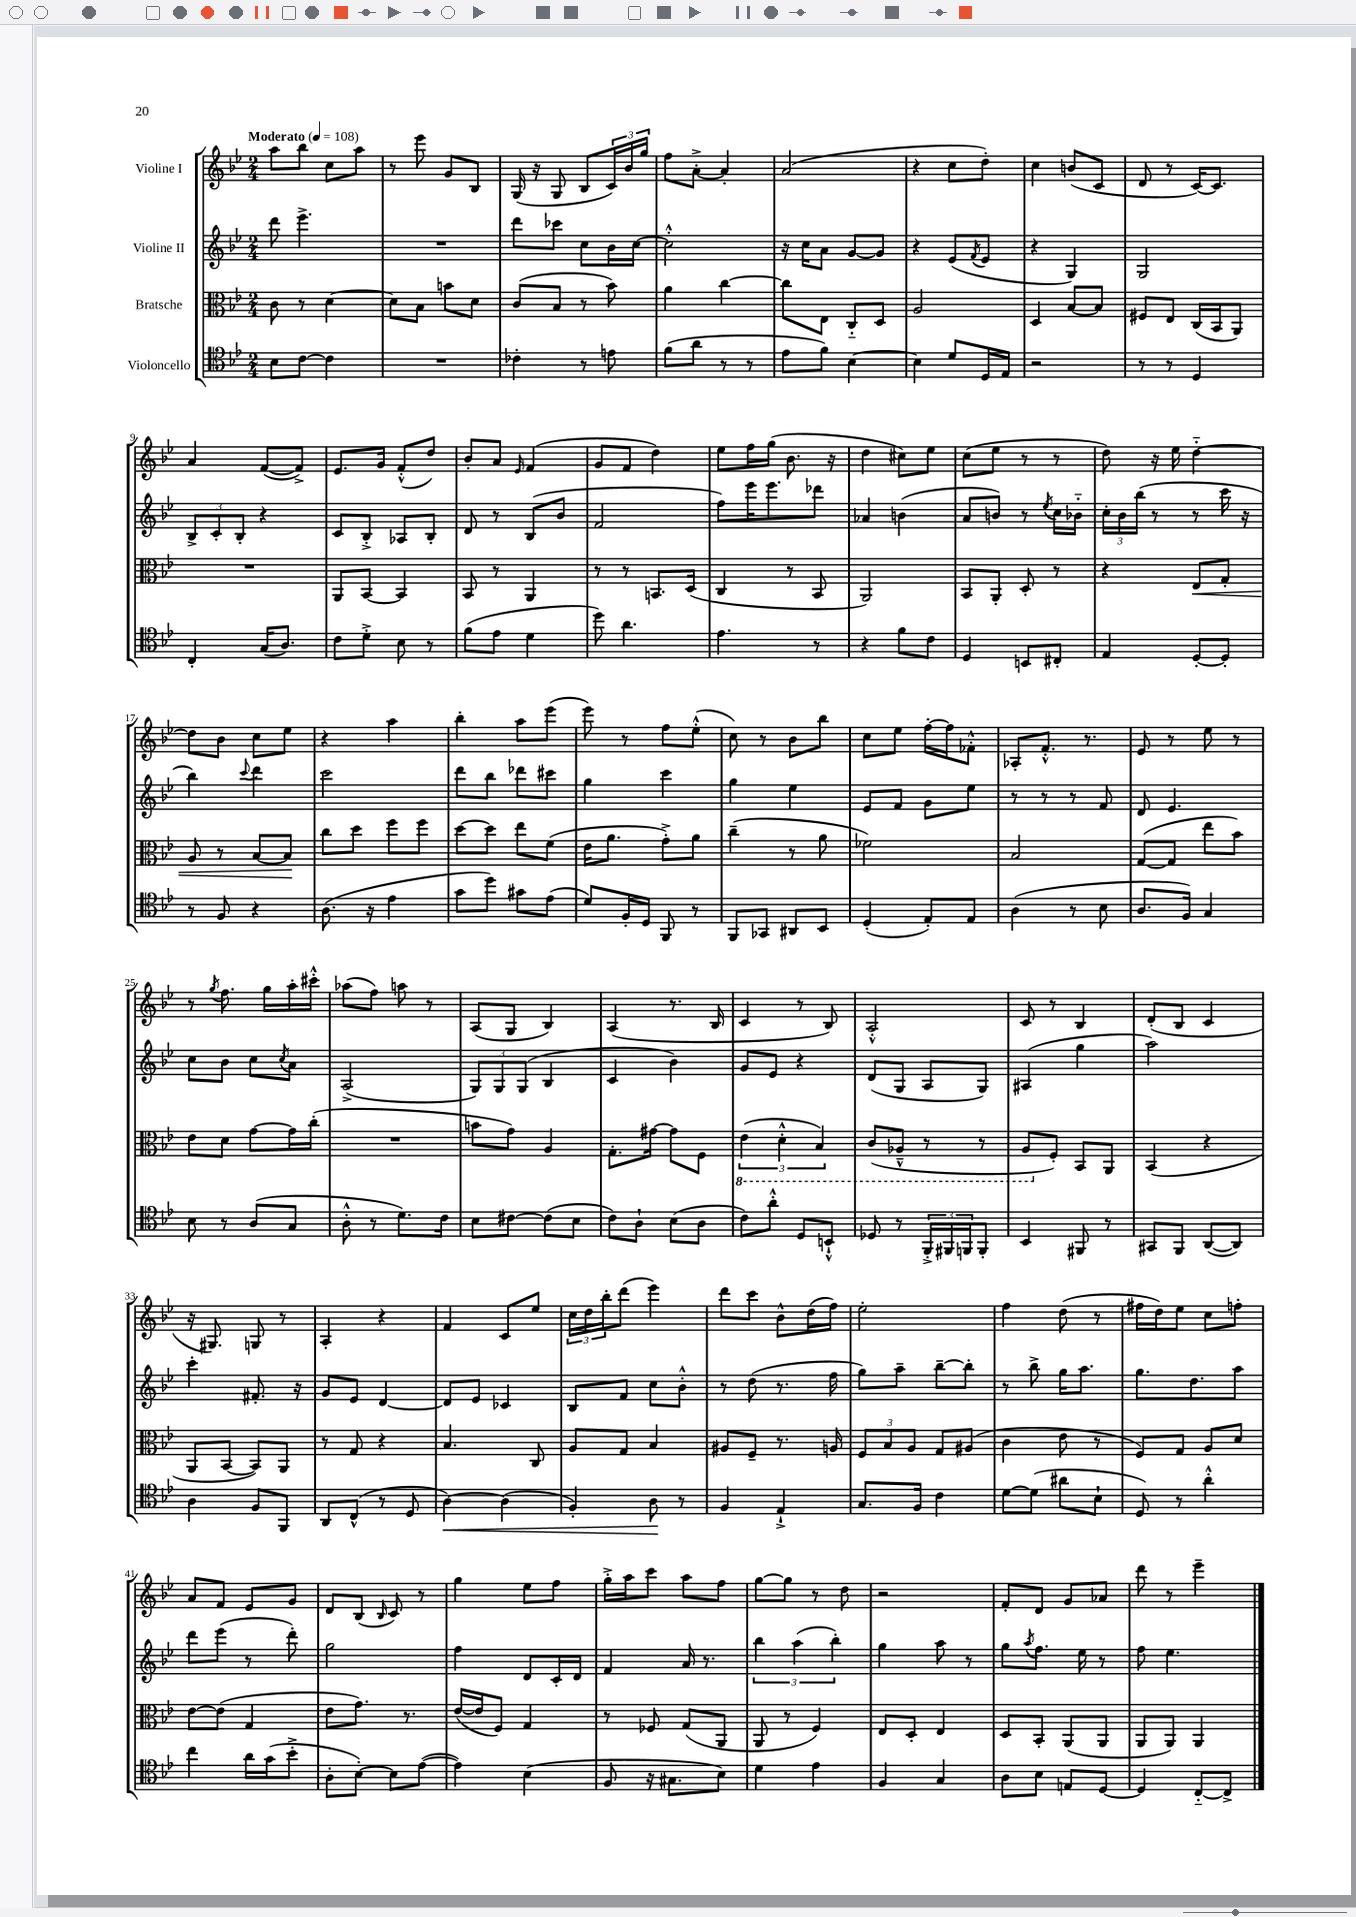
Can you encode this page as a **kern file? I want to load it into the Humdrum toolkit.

**kern	**dynam	**kern	**dynam	**kern	**kern
*part4	*part4	*part3	*part3	*part2	*part1
*staff4	*staff4	*staff3	*staff3	*staff2	*staff1
*I"Violoncello	*	*I"Bratsche	*	*I"Violine II	*I"Violine I
*clefC4	*	*clefC3	*	*clefG2	*clefG2
*k[b-e-]	*	*k[b-e-]	*	*k[b-e-]	*k[b-e-]
*M2/4	*	*M2/4	*	*M2/4	*M2/4
*MM108	*	*MM108	*	*MM108	*MM108
=1	=1	=1	=1	=1	=1
!	!	!	!	!	!LO:TX:a:B:t=Moderato
8B-\L	.	8c\	.	8ddd\	8aa\L
[8c\J	.	8r	.	4.eee-^\	8bb-\J
4c\]	.	[4d\	.	.	8cc\L
.	.	.	.	.	8aa\J
=2	=2	=2	=2	=2	=2
2r	.	8d\L]	.	2r	8r
.	.	8B-\J	.	.	8eee-\
.	.	8bn\L	.	.	8g/L
.	.	8d\J	.	.	8B-/J
=3	=3	=3	=3	=3	=3
4c-X'\	.	(8c/L	.	8ddd\L	(16G/
.	.	.	.	.	16r
.	.	8B-/J	.	8ccc-X\J	8G/
8r	.	8r	.	8cc\L	8B-/L
8en\	.	8b-\)	.	16b-\L	24c/L)
.	.	.	.	.	24b-/
.	.	.	.	[16cc\JJ	.
.	.	.	.	.	24gg/JJ
=4	=4	=4	=4	=4	=4
(8f\L	.	4a\	.	2cc'^^\]	8ff\L
8a\J	.	.	.	.	[8a'^\J
8r	.	[4cc\	.	.	4a'/]
8r	.	.	.	.	.
=5	=5	=5	=5	=5	=5
8e-\L	.	8cc\L]	.	16r	(2a/
.	.	.	.	16cc\KL	.
8f\J)	.	8E-\J	.	8a\J	.
[4B-\	.	8C/L	.	[8g/L	.
.	.	8D/J	.	8g/J]	.
=6	=6	=6	=6	=6	=6
4B-\]	.	2A/	.	4r	4r
8d/L	.	.	.	(8e-/L	8cc\L
.	.	.	.	8qf/	.
16D/L	.	.	.	8e-/J	8dd'\J)
16E-/JJ	.	.	.	.	.
=7	=7	=7	=7	=7	=7
2r	.	4D/	.	4r	4cc\
.	.	[8B-/L	.	4G/)	(8bn/L
.	.	8B-/J]	.	.	8c/J
=8	=8	=8	=8	=8	=8
8r	.	8F#X/L	.	2G/	8d/
8r	.	8E-/J	.	.	8r
4D/	.	(16C/LL	.	.	[16c/KL)
.	.	16BB-/J	.	.	8.c/J]
.	.	8AA/J)	.	.	.
!!LO:LB:g=z
=9	=9	=9	=9	=9	=9
4C'/	.	2r	.	12B-^/L	4a/
.	.	.	.	12c'/	.
.	.	.	.	12B-'/J	.
(16G/KL	.	.	.	4r	([8f/L
8.A/J)	.	.	.	.	.
.	.	.	.	.	8f^/J])
=10	=10	=10	=10	=10	=10
8c\L	.	8AA/L	.	8c/L	8.e-/L
8d'^\J	.	[8BB-/J	.	8B-'^/J	.
.	.	.	.	.	16g/Jk
8B-\	.	4BB-/]	.	8A-X/L	(8f'^^/L
8r	.	.	.	8B-'/J	8dd/J)
=11	=11	=11	=11	=11	=11
(8f\L	.	8BB-/	.	8d/	8b-'/L
8e-\J	.	8r	.	8r	8a/J
.	.	.	.	.	16qqe-/
4d\	.	4AA/	.	(8B-/L	(4f/
.	.	.	.	8b-/J	.
=12	=12	=12	=12	=12	=12
8dd\)	.	8r	.	2f/	8g/L
4.a\	.	8r	.	.	8f/J
.	.	8.BBn/L	.	.	4dd\)
.	.	(16D/Jk	.	.	.
=13	=13	=13	=13	=13	=13
4.e-\	.	4C/	.	8ff\L)	8ee-\L
.	.	.	.	16eee-\K	16ff\L
.	.	.	.	8.eee-\	(16gg\JJ
.	.	8r	.	.	8.b-\
8r	.	8BB-/	.	8ddd-X\J	.
.	.	.	.	.	16r
=14	=14	=14	=14	=14	=14
4r	.	2AA/)	.	4a-X/	4dd\
8f\L	.	.	.	(4bn\	8cc#X\L)
8c\J	.	.	.	.	8ee-\J
=15	=15	=15	=15	=15	=15
4D/	.	8BB-/L	.	8a/L	(8cc\L
.	.	8AA'/J	.	8bn/J)	8ee-\J
8BBn/L	.	8D'/	.	8r	8r
.	.	.	.	8qee-/	.
8C#X'/J	.	8r	.	16cc\LL	8r
.	.	.	.	16b-X\JJ	.
=16	=16	=16	=16	=16	=16
4E-/	.	4r	.	24cc'\LL	8dd\)
.	.	.	.	24b-\	.
.	.	.	.	(24bb-\JJ	.
.	.	.	.	8r	16r
.	.	.	.	.	16ee-\
!	!	!	!LO:HP:b	!	!
[8D'/L	.	8E-/L	<	8r	[4dd\
8D'/J]	.	8G'/J	.	16ccc\	.
.	.	.	.	16r	.
!!LO:LB:g=z
=17	=17	=17	=17	=17	=17
8r	.	8A/	.	4bb-\)	8dd\L]
8F/	.	8r	.	.	8b-\J
.	.	.	.	8qqccc/	.
4r	.	[8B-/L	.	4ddd\	8cc\L
.	.	8B-/J]	.	.	8ee-\J
.	.	.	[	.	.
=18	=18	=18	=18	=18	=18
(8.A\	.	8cc\L	.	2ccc\	4r
.	.	8dd\J	.	.	.
16r	.	.	.	.	.
4e-\	.	8ff\L	.	.	4aa\
.	.	8ff\J	.	.	.
=19	=19	=19	=19	=19	=19
8g\L	.	[8dd\L	.	8ddd\L	4bb-'\
8dd\J)	.	8dd\J]	.	8bb-\J	.
8g#X\L	.	8ee-\L	.	8ddd-X\L	8aa\L
(8e-\J	.	(8f\J	.	8ccc#X\J	(8eee-\J
=20	=20	=20	=20	=20	=20
8d/L)	.	16e-\KL	.	4gg\	8eee-\)
.	.	8.a\J	.	.	.
16F'/L	.	.	.	.	8r
16D/JJ	.	.	.	.	.
8FF/	.	8g'^\L)	.	4ccc\	8ff\L
8r	.	8a\J	.	.	(8ee-'^^\J
=21	=21	=21	=21	=21	=21
8FF/L	.	(4cc~\	.	4gg\	8cc\)
8GG-X/J	.	.	.	.	8r
8AA#X/L	.	8r	.	4ee-\	8b-\L
8BB-/J	.	8a\	.	.	8bb-\J
=22	=22	=22	=22	=22	=22
(4D'/	.	2f-X\)	.	8e-/L	8cc\L
.	.	.	.	8f/J	8ee-\J
8E-'/L)	.	.	.	8g\L	[16ff'\LL
.	.	.	.	.	16ff\J]
8E-/J	.	.	.	8ee-\J	8f-X'^^\J
=23	=23	=23	=23	=23	=23
(4A\	.	2B-/	.	8r	8A-X'/L
.	.	.	.	8r	8.f'^^/J
8r	.	.	.	8r	.
.	.	.	.	.	8.r
8B-\	.	.	.	8f/	.
=24	=24	=24	=24	=24	=24
8.A/L	.	([8G/L	.	8d/	8e-/
.	.	8G/J]	.	4.e-/	8r
16F/Jk)	.	.	.	.	.
4G/	.	8ee-\L	.	.	8ee-\
.	.	8b-\J)	.	.	8r
!!LO:LB:g=z
=25	=25	=25	=25	=25	=25
8B-\	.	8e-\L	.	8cc\L	8r
.	.	.	.	.	8qgg/
8r	.	8d\J	.	8b-\J	8.ff\
(8A/L	.	[8g\L	.	8cc\L	.
.	.	.	.	.	16gg\LL
.	.	.	.	8qcc/	.
8G/J	.	16g\L]	.	8a\J	16aa'\
.	.	(16cc'\JJ	.	.	16ccc#X'^^\JJ
=26	=26	=26	=26	=26	=26
8A'^^\	.	2r	.	(2A^/	(8aa-X\L
8r	.	.	.	.	8ff\J)
8.d\L)	.	.	.	.	8aan\
.	.	.	.	.	8r
16c\Jk	.	.	.	.	.
=27	=27	=27	=27	=27	=27
8B-\L	.	8bn\L	.	12G/L)	(8A/L
.	.	.	.	12G/	.
[8c#X\J	.	8g\J)	.	.	8G/J
.	.	.	.	(12G/J	.
(8c#\L]	.	4A/	.	4B-/	4B-/)
8B-\J	.	.	.	.	.
=28	=28	=28	=28	=28	=28
8c\L)	.	8.G'\L	.	4c/	(4A/
8A`\J	.	.	.	.	.
.	.	[16g#X\Jk	.	.	.
(8B-\L	.	8g#\L]	.	4b-\)	8.r
8A\J	.	8F\J	.	.	.
.	.	.	.	.	16B-/
=29	=29	=29	=29	=29	=29
*	*	*8ba	*	*	*
8c\L)	.	(6E-\	.	8g/L	4c/
8a'^^\J	.	.	.	8e-/J	.
.	.	6D'^^\	.	.	.
8D/L	.	.	.	4r	8r
.	.	6BB-/)	.	.	.
8BBn`^^/J	.	.	.	.	8B-/)
=30	=30	=30	=30	=30	=30
8D-X/	.	(8C/L	.	(8d/L	2A'^^/
8r	.	8AA-X~^^/J	.	8G/J	.
24FF'^/LL	.	8r	.	8A/L	.
24FF#X/	.	.	.	.	.
24FFn/J	.	.	.	.	.
8FF'/J	.	8r	.	8G/J)	.
=31	=31	=31	=31	=31	=31
4BB-/	.	8AA/L	.	(4A#X/	8c/
*	*	*X8ba	*	*	*
.	.	8F'/J)	.	.	8r
8FF#X/	.	8BB-/L	.	4gg\	4B-/
8r	.	8AA/J	.	.	.
=32	=32	=32	=32	=32	=32
8GG#X/L	.	(4BB-/	.	2aa\)	(8d'/L
8FF/J	.	.	.	.	8B-/J
([8AA/L	.	4r	.	.	4c/
8AA/J])	.	.	.	.	.
!!LO:LB:g=z
=33	=33	=33	=33	=33	=33
4A\	.	8AA/L	.	4ccc'\	16r
.	.	.	.	.	8.G#X/)
.	.	[8BB-/J	.	.	.
8F/L	.	8BB-/L])	.	8.f#X'/	8Gn/
8FF/J	.	8AA/J	.	.	8r
.	.	.	.	16r	.
=34	=34	=34	=34	=34	=34
8AA/L	.	8r	.	8g/L	4A'/
(8C^^/J	.	8G/	.	8e-/J	.
8r	.	4r	.	[4d/	4r
8D/	.	.	.	.	.
=35	=35	=35	=35	=35	=35
!	!LO:HP:b	!	!	!	!
[4A\)	<	4.B-/	.	8d/L]	4f/
.	.	.	.	8e-/J	.
(4A\]	.	.	.	4c-X/	8c/L
.	.	8C/	.	.	8ee-/J
=36	=36	=36	=36	=36	=36
4F'/)	.	8A/L	.	8B-/L	24cc\LL
.	.	.	.	.	24dd\
.	.	.	.	.	24bb-'\J
.	.	8G/J	.	8f/J	(8ddd\J
8A\	.	4B-/	.	8cc\L	4eee-\)
8r	[	.	.	8b-'^^\J	.
=37	=37	=37	=37	=37	=37
4F/	.	8A#X/L	.	8r	8ddd\L
.	.	8F~/J	.	(8dd\	8ccc\J
4E-`^/	.	8.r	.	8.r	8b-^^\L
.	.	.	.	.	(16dd\L
.	.	16An/	.	16ff\	16ff\JJ)
=38	=38	=38	=38	=38	=38
8.G/L	.	12F/L	.	8gg\L)	2ee-'\
.	.	12B-/	.	.	.
.	.	.	.	8aa~\J	.
.	.	12A/J	.	.	.
16F/Jk	.	.	.	.	.
4c\	.	8G/L	.	[8bb-~\L	.
.	.	(8A#X/J	.	8bb-'\J]	.
=39	=39	=39	=39	=39	=39
[8d\L	.	4c\	.	8r	4ff\
(8d\J]	.	.	.	8bb-^\	.
8a#X\L	.	8e-\	.	16gg\KL	(8dd\
.	.	.	.	8.aa\J	.
8B-`\J	.	8r	.	.	8r
=40	=40	=40	=40	=40	=40
8D/)	.	8F/L)	.	8.gg\L	16ff#X\LL
.	.	.	.	.	16dd\J)
8r	.	8G/J	.	.	8ee-\J
.	.	.	.	8.dd\	.
4a'^^\	.	8A/L	.	.	8cc\L
.	.	8d/J	.	8aa\J	8ffn'\J
!!LO:LB:g=z
=41	=41	=41	=41	=41	=41
4cc\	.	[8e-\L	.	8ddd\L	8a/L
.	.	(8e-\J]	.	(8eee-\J	8f/J
16a\LL	.	4G/	.	8r	8e-/L
(16g\J	.	.	.	.	.
8b-'^\J	.	.	.	8ddd'\)	8g/J
=42	=42	=42	=42	=42	=42
8A'\L	.	8e-\L	.	2gg\	8d/L
[8B-'\J)	.	8.g\J)	.	.	(8B-/J
.	.	.	.	.	16qqB-/
8B-\L]	.	.	.	.	8c/)
.	.	8.r	.	.	.
([8e-\J	.	.	.	.	8r
=43	=43	=43	=43	=43	=43
4e-\])	.	([16e-/LL	.	4ff\	4gg\
.	.	16e-/J]	.	.	.
.	.	8F/J)	.	.	.
(4B-\	.	4G/	.	8d/L	8ee-\L
.	.	.	.	16c'/L	8ff\J
.	.	.	.	16d/JJ	.
=44	=44	=44	=44	=44	=44
8F/	.	8r	.	4f/	16gg'^\LL
.	.	.	.	.	16aa\J
16r	.	8F-X/	.	.	8ccc\J
8.G#X\L	.	.	.	.	.
.	.	(8G/L	.	16a/	8aa\L
.	.	.	.	8.r	.
8B-\J)	.	8AA/J	.	.	8ff\J
=45	=45	=45	=45	=45	=45
4d\	.	8AA/	.	6bb-\	[8gg\L
.	.	8r	.	.	8gg\J]
.	.	.	.	(6aa\	.
4e-\	.	4F/)	.	.	8r
.	.	.	.	6bb-'\)	.
.	.	.	.	.	8dd\
=46	=46	=46	=46	=46	=46
4F/	.	8E-/L	.	4gg\	2r
.	.	8D'/J	.	.	.
4G/	.	4E-/	.	8aa\	.
.	.	.	.	8r	.
=47	=47	=47	=47	=47	=47
8A\L	.	8D/L	.	8gg\L	8f'/L
.	.	.	.	8qaa/	.
8B-\J	.	8BB-'/J	.	8.ff\J	8d/J
8En/L	.	(8AA/L	.	.	8g/L
.	.	.	.	16ee-\	.
[8D/J	.	8AA/J	.	8r	8a-X/J
=48	=48	=48	=48	=48	=48
4D/]	.	8AA/L	.	8ff\	8ddd\
.	.	8AA/J)	.	4.ee-\	8r
[8C/L	.	4AA/	.	.	4eee-~\
8C^/J]	.	.	.	.	.
==	==	==	==	==	==
*-	*-	*-	*-	*-	*-
